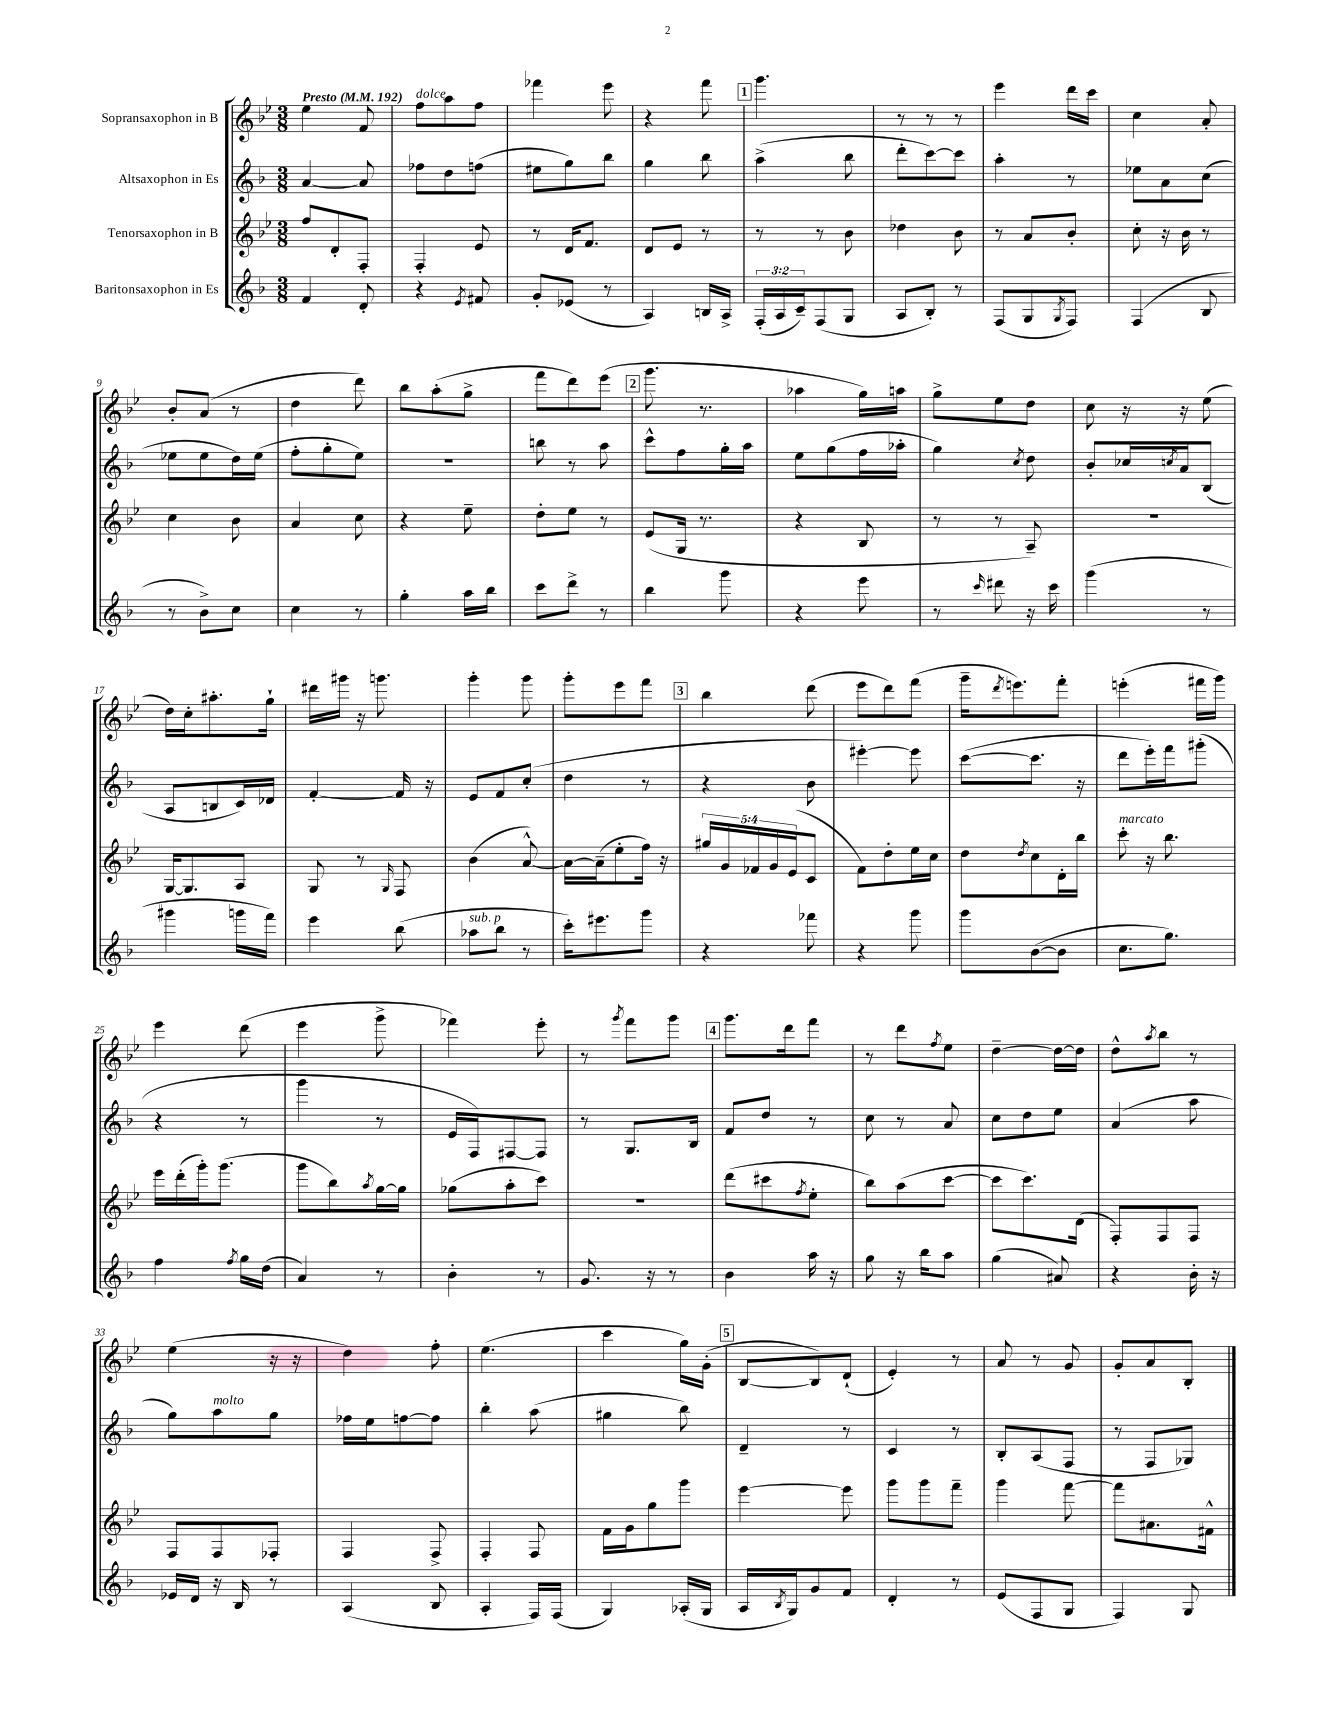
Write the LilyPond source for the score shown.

<<
\new StaffGroup <<
\new Staff = "s0" \with { instrumentName = "Sopransaxophon in B" } {
    \clef treble \key bes \major \numericTimeSignature \time 3/8 \tempo "Presto" 4 = 192
    ees''4 f'8 |
    f''8^\markup { \italic "dolce" } a''8 f''8 |
    fes'''4 ees'''8 |
    r4 f'''8 |
    \mark \markup { \box "1" } g'''4. |
    r8 r8 r8 |
    ees'''4 d'''16 c'''16 |
    c''4 a'8-. |
    bes'8-. a'8( r8 |
    d''4 d'''8) |
    bes''8 a''8-.( g''8-> |
    f'''8 d'''8) ees'''8( |
    \mark \markup { \box "2" } g'''8. r8. |
    aes''4 g''16) a''16 |
    g''8-> ees''8 d''8 |
    c''8 r16 r16 ees''8( |
    d''16) c''16-. ais''8.-. g''16-! |
    dis'''16 gis'''16 r16 g'''8. |
    g'''4-. g'''8 |
    g'''8-. ees'''8 f'''8 |
    \mark \markup { \box "3" } bes''4 d'''8( |
    ees'''8 d'''8) f'''8( |
    g'''16-- \acciaccatura { d'''8 } e'''8.) f'''8-. |
    e'''4-.( fis'''16 g'''16) |
    ees'''4 d'''8( |
    ees'''4 g'''8-> |
    fes'''4) ees'''8-. |
    r8 \acciaccatura { g'''8 } f'''8 g'''8 |
    \mark \markup { \box "4" } g'''8. d'''16 f'''8 |
    r8 d'''8 \acciaccatura { f''8 } ees''8 |
    d''4~-- d''16~ d''16 |
    d''8-^ \acciaccatura { a''8 } bes''8 r8 |
    ees''4( r16 r16 |
    d''4) f''8-. |
    ees''4.( |
    c'''4 g''16) g'16-.( |
    \mark \markup { \box "5" } bes8~ bes8) d'8-!( |
    ees'4-.) r8 |
    a'8 r8 g'8 |
    g'8-. a'8 bes8-. \bar "|." |
}
\new Staff = "s1" \with { instrumentName = "Altsaxophon in Es" } {
    \clef treble \key f \major \numericTimeSignature \time 3/8
    a'4~ a'8 |
    fes''8 d''8 f''8( |
    eis''8 g''8) bes''8 |
    g''4 bes''8 |
    \mark \markup { \box "1" } a''4->( bes''8 |
    d'''8-. c'''8~) c'''8 |
    a''4-. r8 |
    ees''8 a'8 c''8( |
    ees''8 ees''8 d''16) ees''16( |
    f''8-. g''8-. e''8) |
    R4. |
    b''8 r8 a''8 |
    \mark \markup { \box "2" } c'''8-^ f''8 g''16-. a''16 |
    e''8 g''8( f''16 aes''16-. |
    g''4) \acciaccatura { c''8 } d''8 |
    bes'8-. ces''16 \acciaccatura { c''8 } a'16 bes8( |
    a8 b8 c'16) des'16 |
    f'4~-. f'16 r16 |
    e'8 f'8 c''8-.( |
    d''4 r8 |
    \mark \markup { \box "3" } r4 bes'8 |
    eis'''4~-.) eis'''8 |
    c'''8~( c'''8. r16 |
    d'''8 e'''16-.) f'''16 gis'''8-.( |
    r4 r8 |
    g'''4 r8 |
    e'16 f16) fis8~ fis8 |
    r8 g8. bes16 |
    \mark \markup { \box "4" } f'8 d''8 r8 |
    c''8 r8 a'8 |
    c''8 d''8 e''8 |
    a'4( a''8 |
    g''8) a''8^\markup { \italic "molto" } g''8 |
    fes''16 e''16 f''8~ f''8 |
    bes''4-. a''8( |
    gis''4 bes''8) |
    \mark \markup { \box "5" } d'4-- r8 |
    c'4 r8 |
    bes8-. a8( f8 |
    r8 f8 ges8) \bar "|." |
}
\new Staff = "s2" \with { instrumentName = "Tenorsaxophon in B" } {
    \clef treble \key bes \major \numericTimeSignature \time 3/8 \override Staff.TupletNumber.text = #tuplet-number::calc-fraction-text
    f''8 d'8-. f8-. |
    f4-. ees'8 |
    r8 d'16 f'8. |
    d'8 ees'8 r8 |
    \mark \markup { \box "1" } r8 r8 bes'8 |
    des''4 bes'8 |
    r8 a'8 bes'8-. |
    c''8-. r16 bes'16 r8 |
    c''4 bes'8 |
    a'4 c''8 |
    r4 ees''8-- |
    d''8-. ees''8 r8 |
    \mark \markup { \box "2" } ees'8( g16 r8. |
    r4 bes8 |
    r8 r8 a8--) |
    R4. |
    g16~ g8. a8 |
    g8 r8 \grace { g16 } f8 |
    bes'4( a'8~-^) |
    a'16~ a'16--( ees''8-. f''16) r16 |
    \mark \markup { \box "3" } \tuplet 5/4 { gis''16 g'16 fes'16 g'16 ees'16( } c'8 |
    f'8) d''8-. ees''16 c''16 |
    d''8 \acciaccatura { d''8 } c''8 d'16-. bes''16 |
    c'''8-.^\markup { \italic "marcato" } r16 bes''8. |
    ees'''16 d'''16-.( g'''16-.) g'''8.( |
    g'''8 bes''8) \acciaccatura { a''8 } g''16~ g''16 |
    ges''8( a''8-. c'''8) |
    R4. |
    \mark \markup { \box "4" } d'''8( cis'''8 \acciaccatura { f''8 } ees''8-. |
    bes''8) a''8( c'''8~ |
    c'''8 c'''8.) d'16( |
    f8-.) f8 f8 |
    f8 f8 fes8-. |
    f4 f8-> |
    f4-. f8 |
    f'16 g'16 g''8 g'''8 |
    \mark \markup { \box "5" } ees'''4~ ees'''8 |
    g'''8 g'''8 f'''8-- |
    g'''4 f'''8~ |
    f'''8 ais'8. fis'16-^ \bar "|." |
}
\new Staff = "s3" \with { instrumentName = "Baritonsaxophon in Es" } {
    \clef treble \key f \major \numericTimeSignature \time 3/8 \override Staff.TupletNumber.text = #tuplet-number::calc-fraction-text
    f'4 d'8-. |
    r4 \acciaccatura { e'8 } fis'8 |
    g'8-. ees'8( r8 |
    a4) b16 a16-> |
    \mark \markup { \box "1" } \tuplet 3/2 { f16-.( a16 c'16--) } f8( g8 |
    a8 bes8-.) r8 |
    f8( g8 \acciaccatura { g8 } f8) |
    f4( bes8 |
    r8 bes'8->) c''8 |
    c''4 r8 |
    g''4-. a''16 bes''16 |
    c'''8 d'''8-> r8 |
    \mark \markup { \box "2" } bes''4 g'''8 |
    r4 e'''8 |
    r8 \grace { c'''16 } dis'''8 r16 c'''16 |
    g'''4( r8 |
    gis'''4 g'''16 f'''16) |
    e'''4 bes''8( |
    aes''8^\markup { \italic "sub. p" } bes''8 r8 |
    c'''16-.) eis'''8. g'''8 |
    \mark \markup { \box "3" } r4 fes'''8 |
    r4 g'''8 |
    g'''8 bes'8~( bes'8 |
    c''8. g''8.) |
    f''4 \acciaccatura { f''8 } g''16 d''16( |
    a'4) r8 |
    bes'4-. r8 |
    g'8. r16 r8 |
    \mark \markup { \box "4" } bes'4 a''16 r16 |
    g''8 r16 bes''16 a''8 |
    g''4( ais'8) |
    r4 bes'16-. r16 |
    ees'16 d'16 r16 bes16 r8 |
    a4( bes8 |
    a4-. f16) f16( |
    g4) aes16-.( g16 |
    \mark \markup { \box "5" } a16 \acciaccatura { bes8 } g16) g'8 f'8 |
    d'4-. r8 |
    e'8( f8 g8 |
    f4) g8 \bar "|." |
}
>>
>>
